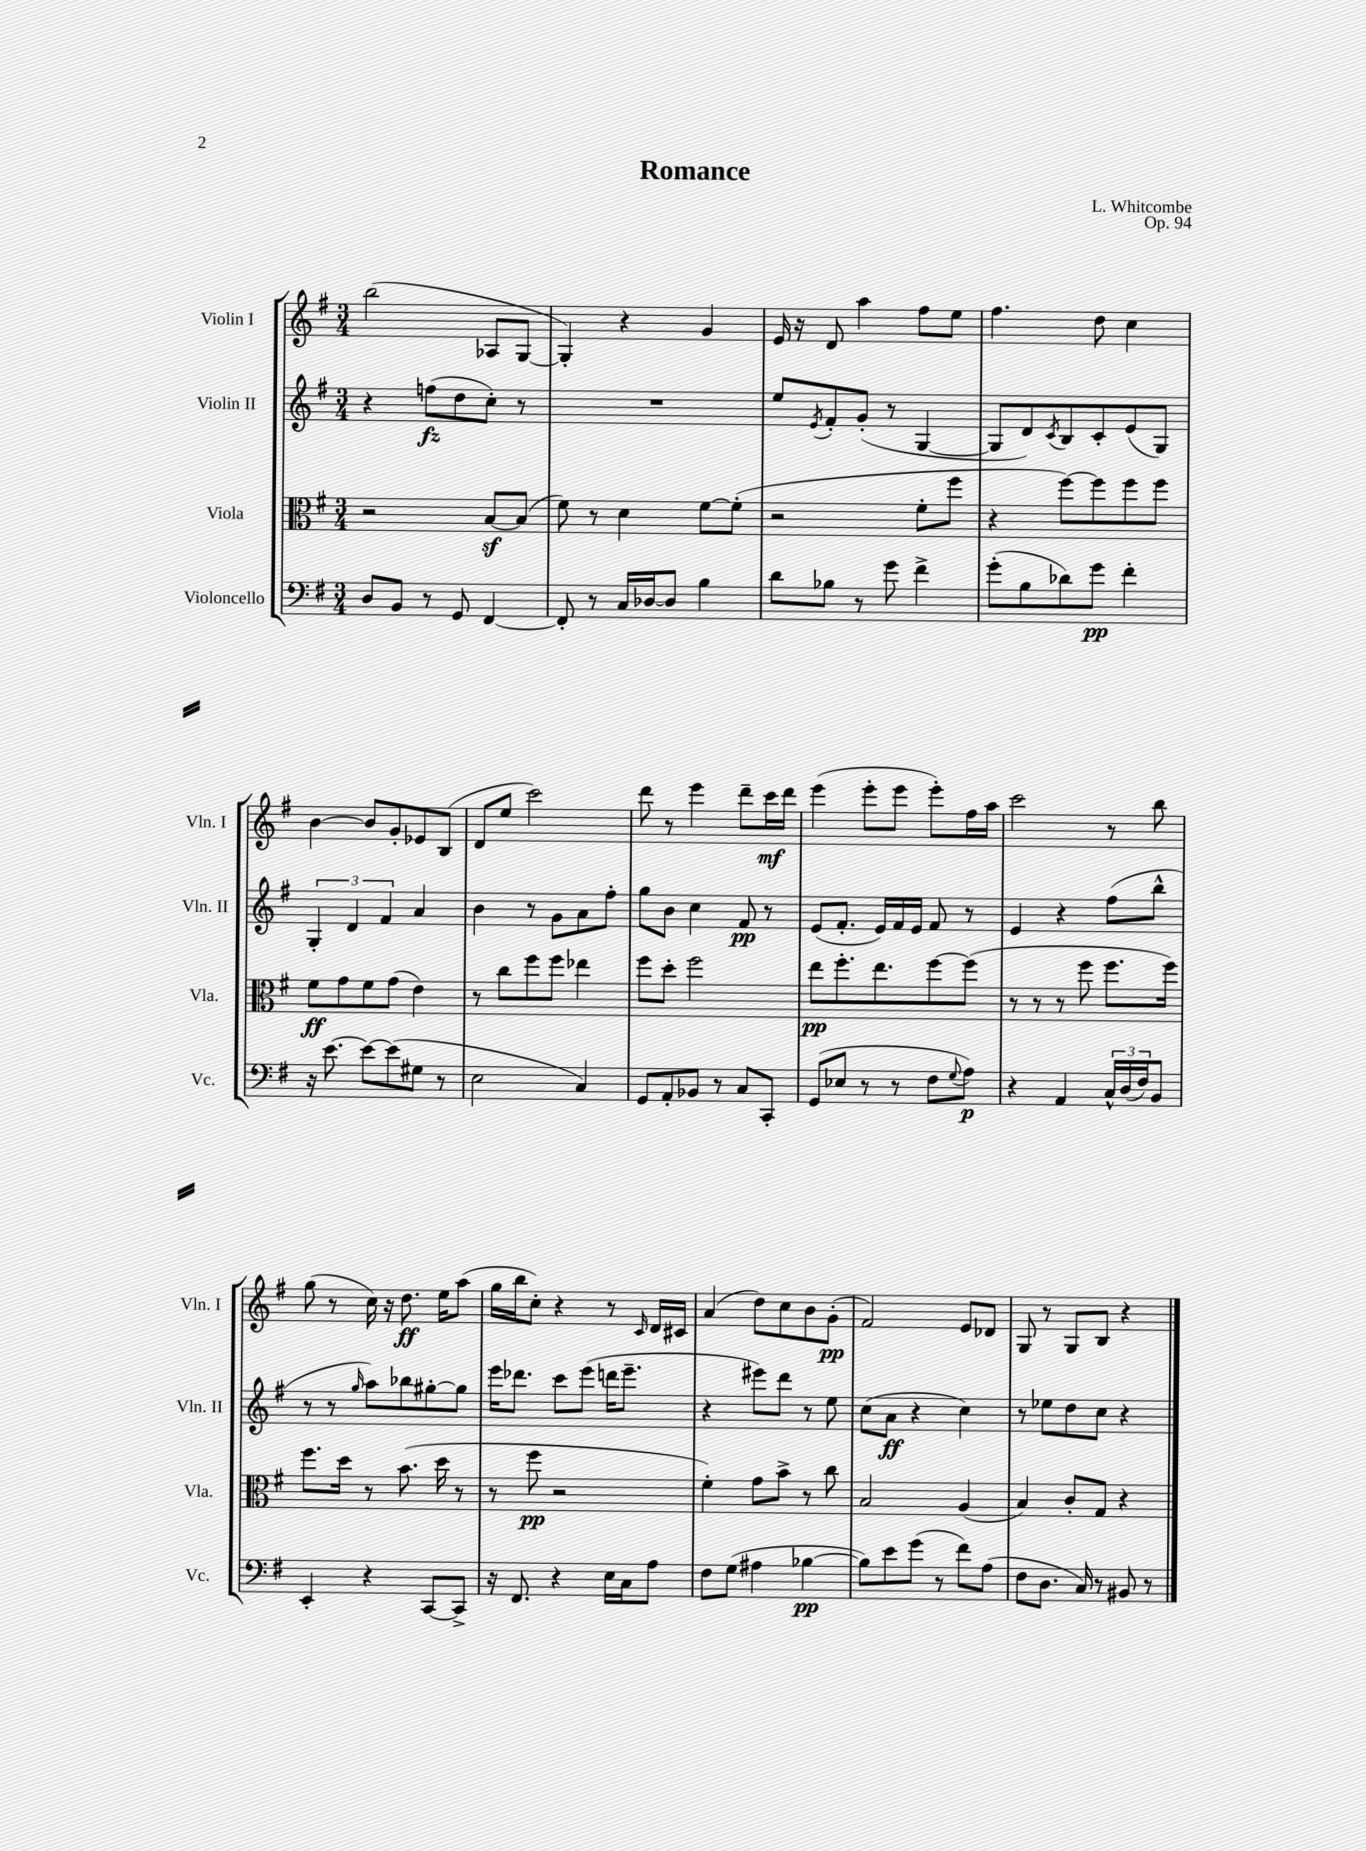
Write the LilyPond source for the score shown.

\header { title = "Romance" composer = "L. Whitcombe" opus = "Op. 94" }
<<
\new StaffGroup <<
\new Staff = "s0" \with { instrumentName = "Violin I" shortInstrumentName = "Vln. I" } {
    \clef treble \key g \major \numericTimeSignature \time 3/4
    b''2( aes8 g8~ |
    g4-.) r4 g'4 |
    e'16 r16 d'8 a''4 fis''8 e''8 |
    fis''4. d''8 c''4 |
    b'4~ b'8 g'8-. ees'8 b8( |
    d'8 e''8 c'''2) |
    d'''8 r8 e'''4 d'''8-- c'''16\mf d'''16 |
    e'''4( e'''8-. e'''8 e'''8-.) fis''16 a''16 |
    c'''2 r8 b''8 |
    g''8( r8 c''16) r16 d''8.\ff e''16 a''8( |
    g''16 b''16 c''8-.) r4 r8 \grace { c'16 } d'16 cis'16 |
    a'4( d''8) c''8 b'8 g'8-.\pp( |
    fis'2) e'8 des'8 |
    g8 r8 g8 b8 r4 \bar "|." |
}
\new Staff = "s1" \with { instrumentName = "Violin II" shortInstrumentName = "Vln. II" } {
    \clef treble \key g \major \numericTimeSignature \time 3/4
    r4 f''8\fz( d''8 c''8-.) r8 |
    R2. |
    e''8 \acciaccatura { e'8 } fis'8-. g'8-.( r8 g4~ |
    g8 d'8) \acciaccatura { c'8 } b8 c'8-. e'8( g8) |
    \tuplet 3/2 { g4-. d'4 fis'4 } a'4 |
    b'4 r8 g'8 a'8 fis''8-. |
    g''8 b'8 c''4 fis'8\pp r8 |
    e'8( fis'8.-. e'16) fis'16 e'16 fis'8 r8 |
    e'4 r4 fis''8( b''8-^ |
    r8 r8 \grace { g''16 } a''8) bes''8 gis''8~-. gis''8 |
    e'''16 des'''8. c'''8 e'''8( d'''16 e'''8.-- |
    r4 eis'''8) d'''8 r8 e''8 |
    c''8( a'8\ff r4 c''4) |
    r8 ees''8 d''8 c''8 r4 \bar "|." |
}
\new Staff = "s2" \with { instrumentName = "Viola" shortInstrumentName = "Vla." } {
    \clef alto \key g \major \numericTimeSignature \time 3/4
    r2 b8~\sf b8( |
    fis'8) r8 d'4 fis'8~ fis'8-.( |
    r2 fis'8-. fis''8 |
    r4 fis''8~) fis''8 fis''8 fis''8 |
    fis'8\ff g'8 fis'8 g'8( e'4) |
    r8 c''8 fis''8 fis''8 ees''4 |
    fis''8 d''8-. fis''2 |
    e''8\pp fis''8.-. e''8. fis''8~ fis''8( |
    r8 r8 r8 fis''8 fis''8. fis''16) |
    fis''8. d''16 r8 b'8.( d''16 r8 |
    r8 fis''8\pp r2 |
    fis'4-.) g'8 b'8-> r8 c''8 |
    b2 a4( |
    b4) c'8-. g8 r4 \bar "|." |
}
\new Staff = "s3" \with { instrumentName = "Violoncello" shortInstrumentName = "Vc." } {
    \clef bass \key g \major \numericTimeSignature \time 3/4
    d8 b,8 r8 g,8 fis,4~ |
    fis,8-. r8 c16 des16~ des8 b4 |
    d'8 bes8 r8 g'8 fis'4-> |
    g'8-.( b8 des'8) g'8\pp fis'4-. |
    r16 e'8.~ e'8~ e'8( gis8 r8 |
    e2 c4) |
    g,8 a,8-. bes,8 r8 c8 c,8-. |
    g,8( ees8 r8 r8 fis8 \appoggiatura { g8 } a8\p) |
    r4 a,4 \tuplet 3/2 { c16-^ d16( fis16) } b,8 |
    e,4-. r4 c,8~ c,8-> |
    r16 fis,8. r4 e16 c16 a8 |
    fis8 g8( ais4 bes4~\pp |
    bes8) e'8 g'8( r8 fis'8) a8( |
    fis8 d8. c16) r8 bis,8 r8 \bar "|." |
}
>>
>>
\layout { \context { \Score \remove "Bar_number_engraver" } }
